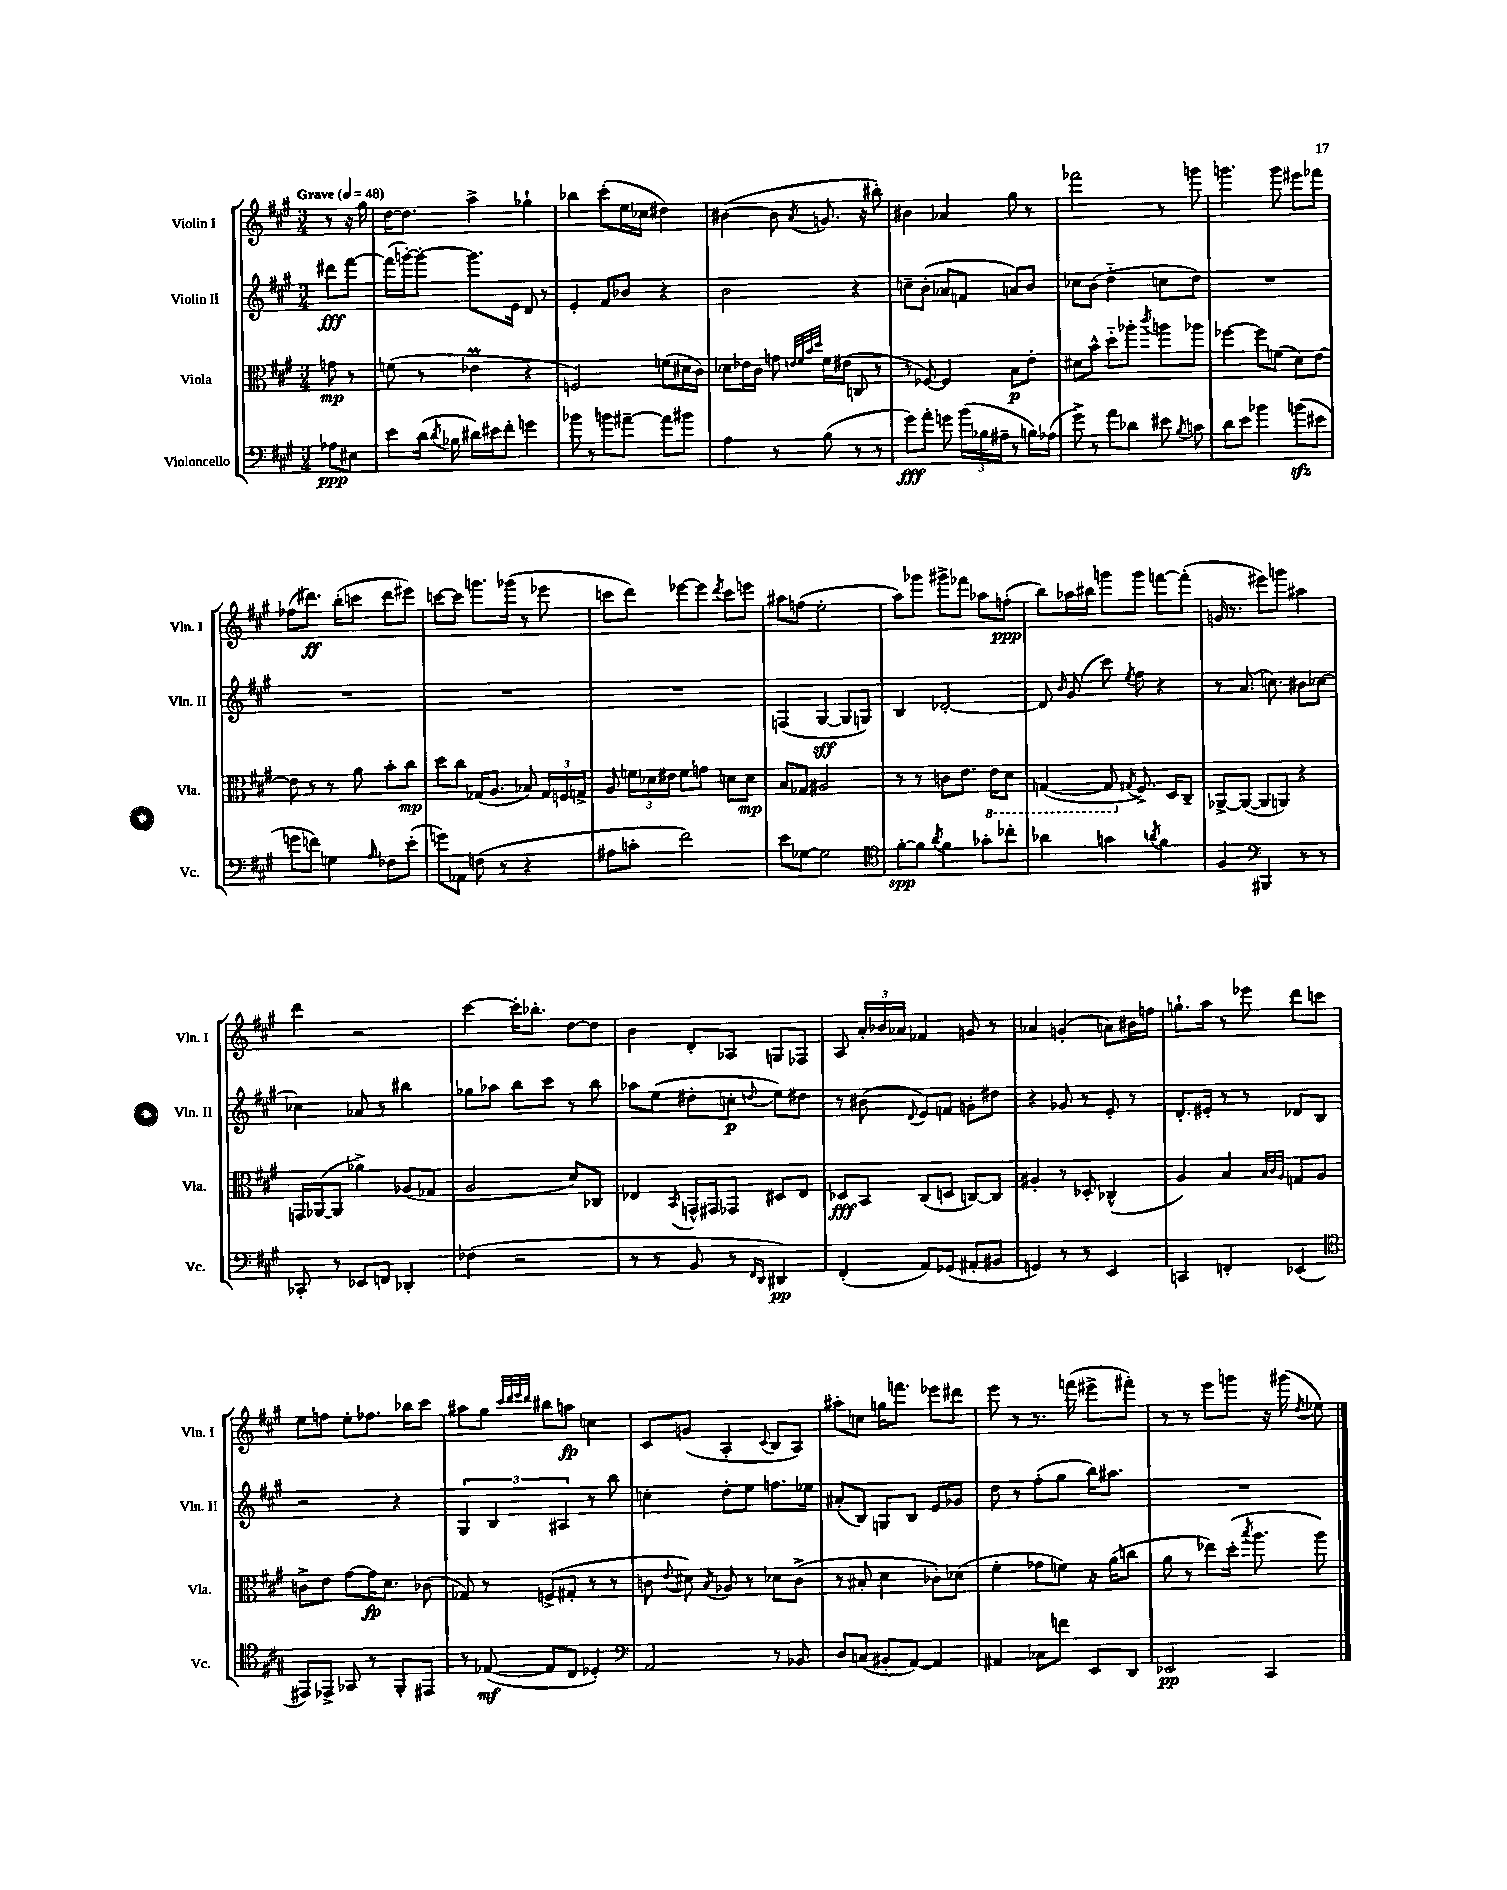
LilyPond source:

<<
\new StaffGroup <<
\new Staff = "s0" \with { instrumentName = "Violin I" shortInstrumentName = "Vln. I" } {
    \clef treble \key a \major \numericTimeSignature \time 3/4 \partial 4 \tempo "Grave" 4 = 48
    \autoBeamOff r8 r16 gis''16 |
    d''16[~ d''8.] a''4-> ges''4-! |
    bes''4 cis'''8[-.( e''16 ces''16] dis''4) |
    bis'4~( bis'8 \acciaccatura { a'8 } g'8. r16 bis''8-.) |
    bis'4 aes'4 gis''8 r8 |
    fes'''2 r8 g'''8 |
    g'''4. g'''8 eis'''8[ fes'''8] |
    fes''8[( dis'''8.]\ff) b''16[-.( c'''8] dis'''8[ eis'''8]) |
    c'''8[~ c'''8] g'''8.[ ges'''16]( r8 ees'''8 |
    c'''8[ d'''8]) ees'''8[~ ees'''8] \acciaccatura { d'''8 } c'''8[ e'''8] |
    ais''8[ f''8]( e''2-. |
    a''8[) ges'''8] gis'''8[-> fes'''8] aes''8[ f''8]-.\ppp( |
    b''8[) aes''16 bis''16] g'''8[ g'''8] f'''8[~ f'''8]-.( |
    g'16 r8. eis'''8[) g'''8] ais''4 |
    d'''4 r2 |
    cis'''4~ cis'''16[-. bes''8.]-. d''8[~ d''8] |
    b'4 d'8[-. aes8] g8[ fes8] |
    a8 \tuplet 3/2 { a'16[-. bes'16 aes'16] } fes'4 g'8 r8 |
    aes'4 g'4-.( a'8[) bis'16 f''16] |
    g''8.[-! a''16] r8 ees'''8 d'''8[ c'''8] |
    e''8[ f''8] e''8[-. fes''8.] bes''16[ cis'''8] |
    ais''8[ gis''8] \grace { cis'''32[ d'''32 e'''32 d'''32] } bis''8[ a''8]\fp c''4 |
    cis'8[ g'8]( a4-. \appoggiatura { cis'8 } b8[ a8]) |
    ais''8[-. c''8] g''16[ f'''8.] ees'''8[ dis'''8] |
    e'''8 r8 r8. f'''16( eis'''8[-> fis'''8]-.) |
    r8 r8 e'''8[ g'''8] r16 gis'''16( \acciaccatura { d''8 } ees''8) \bar "|." |
}
\new Staff = "s1" \with { instrumentName = "Violin II" shortInstrumentName = "Vln. II" } {
    \clef treble \key a \major \numericTimeSignature \time 3/4 \partial 4
    \autoBeamOff dis'''8[\fff fis'''8]~ |
    fis'''16[( g'''16~-.) g'''8]~-. g'''8.[ e'16] d'8 r8 |
    e'4-. fis'8[ bes'8] r4 |
    b'2 r4 |
    c''8[-- b'8]-.( aes'8[ f'8] a'8[) b'8] |
    ces''8[ b'8]( d''4-_ c''8[ d''8]) |
    R2. |
    R2. |
    R2. |
    R2. |
    f4( gis4~\sff gis8[ g8]) |
    b4 des'2~-. |
    des'8 \grace { b'16 } gis'8( cis'''8) \acciaccatura { e''8 } fis''8 r4 |
    r8 a'8.( c''8.) bis'8[ ces''8]~ |
    ces''4 aes'8 r8 bis''4 |
    ges''8[ aes''8] b''8[ cis'''8] r8 b''8 |
    aes''8[ e''8]( dis''8[-. c''8]-.\p \appoggiatura { d''8 } e''8[) dis''8] |
    r8 bis'8( \appoggiatura { d'8 } e'8[) f'8] g'8[-. dis''8] |
    r4 ges'8 r8 e'8-. r8 |
    d'8.[-. eis'16]-. r8 r8 des'8[ b8] |
    r2 r4 |
    \tuplet 3/2 { gis4 b4 ais4 } r8 b''8 |
    c''4-. d''8[-. e''8] f''8.[ ees''16] |
    ais'8[-.( b8]) g8[ b8] e'8[ ges'8] |
    d''8 r8 fis''8[-.( gis''8] b''16[) ais''8.] |
    R2. \bar "|." |
}
\new Staff = "s2" \with { instrumentName = "Viola" shortInstrumentName = "Vla." } {
    \clef alto \key a \major \numericTimeSignature \time 3/4 \partial 4
    \autoBeamOff g'8\mp r8 |
    f'8( r8 ees'4\prall r4 |
    f2) f'8[( dis'16 cis'16]) |
    des'8[ ees'16 cis'16] g'8 \grace { e'32[ fis'32 b'32 d''32] } fis'16[ eis'16]( c8 r8 |
    r8 fes8~) fes4 b8[\p e'8]-. |
    dis'8[ b'8]-^ d''8[-_ aes''8]-. \acciaccatura { cis'''8 } a''8[ aes''8] |
    fes''4~ fes''8[ f'8]( d'8[) e'8]~ |
    e'8 r8 r8 a'8 b'8[-. cis''8]\mp |
    d''8[ cis''8] ges16[( a8.] bes8) \tuplet 3/2 { ges16[ f16 g16]-> } |
    a8 \tuplet 3/2 { f'16[ des'16 eis'16] } f'8[ g'8] d'8[ d'8]\mp |
    b8[ ges8] ais2 |
    r8 r8 c'8[ e'8.] \ottava #-1 e16[ d8] |
    g,4~( g,8 \ottava #0 \acciaccatura { gis!8 } fis8.->) d16[ cis8]-- |
    aes,8[~-> aes,8]~( aes,8[ a,8]) r4 |
    g,16[ aes,16~( aes,8] aes'4->) aes8[( ges8] |
    a2 d'8[) ces8] |
    ees4 \acciaccatura { b,8 } g,16[-^ gis,16 ges,8] dis8[ ees8] |
    des8[\fff b,8] cis8[( d8] c8[~) c8] |
    ais4-. r8 des8-. ces4-^( |
    a4) b4 \grace { b32[ cis'32 a32] } g8[ a8] |
    c'8[-> e'8] gis'8[~ gis'16\fp d'8.] ces'8( |
    ges8) r8 f8[->( gis8]-. r8 r8 |
    c'8 \appoggiatura { e'8 } dis'8) \acciaccatura { b8 } aes8 r8 des'8[ c'8]->( |
    r8 bis8-. d'4 ces'8[-.) des'8]( |
    fis'4-. ges'8[ f'8]) r16 a'16[( c''8] |
    a'8 r8 ees''8[) d''16]-.( \acciaccatura { b''8 } a''8. a''8) \bar "|." |
}
\new Staff = "s3" \with { instrumentName = "Violoncello" shortInstrumentName = "Vc." } {
    \clef bass \key a \major \numericTimeSignature \time 3/4 \partial 4
    \autoBeamOff aes8[\ppp eis8] |
    e'8[ d'16]( \acciaccatura { d'8 } bes16 dis'16[) eis'16 fis'8]-. g'4 |
    bes'8 r8 b'8[ ais'8]~-- ais'8[ bis'8] |
    a4 r8 b8( r8 r8 |
    gis'8[\fff) a'8]-. g'8 \tuplet 3/2 { b'16[( bes16 ais16]-- } r8 b16[) aes16]( |
    gis'8->) r8 a'8[ des'8] eis'8 \acciaccatura { b8 } c'8 |
    d'8[ e'8] bes'4 b'8[\sfz( eis'8] |
    g'8[ f'8]) g4 \grace { a16 } fes8[ e'8]-.( |
    g'8[) aes,8] f8( r8 r4 |
    ais8[ c'8]-. fis'2) |
    e'8[ ges8]~ ges2 |
    \clef tenor fis'8[~-.\spp fis'8] \acciaccatura { a'8 } fis'4 ges'8[-. ces''8]-. |
    aes'4 g'4 \acciaccatura { a'8 } fis'4 |
    fis4 \clef bass bis,,4 r8 r8 |
    ces,8-. r8 ees,8[ f,8] des,4-. |
    fes4( r2 |
    r8 r8 b,8 r8 \grace { fis,16[ d,16] } dis,4\pp) |
    fis,4-.( a,8[) ges,8]( ais,8[-. bis,8] |
    g,4) r8 r8 e,4 |
    c,4 f,4-. ees,4( |
    \clef tenor eis,8[) ees,8]-> ges,8 r8 fis,8[-. eis,8] |
    r8 ees8~\mf( ees8[ cis8] des4-.) |
    \clef bass a,2 r8 bes,8 |
    d8[ c8]( bis,8[-. a,8]~) a,4 |
    ais,4 ces8[ f'8] e,8[ d,8] |
    ees,2\pp cis,4 \bar "|." |
}
>>
>>
\layout { \context { \Score \remove "Bar_number_engraver" } }
